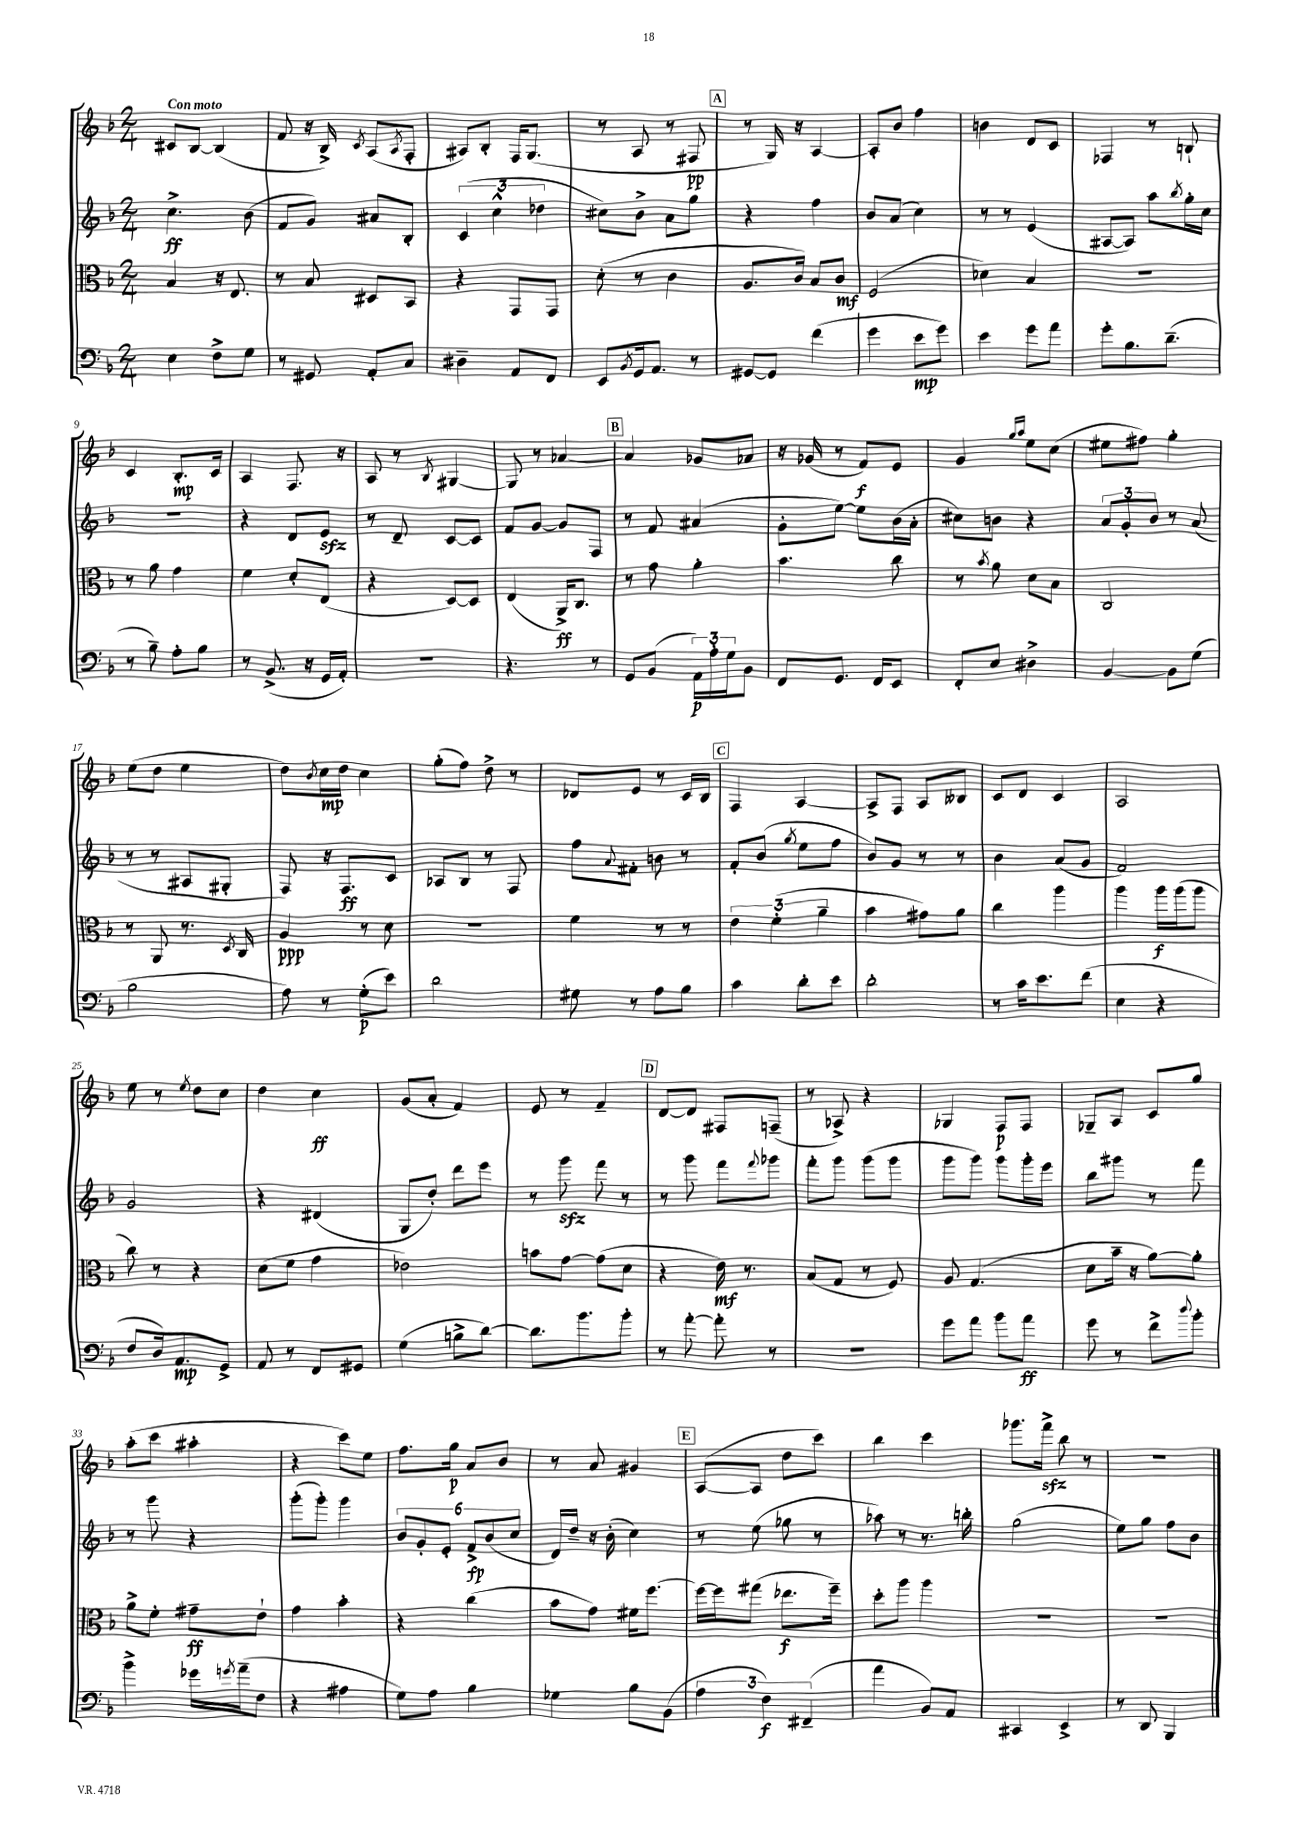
<<
\new StaffGroup <<
\new Staff = "s0" {
    \clef treble \key f \major \numericTimeSignature \time 2/4 \tempo "Con moto"
    cis'8 bes8~ bes4( |
    f'8 r16 bes16->) \acciaccatura { c'8 } a8( \acciaccatura { a8 } f8-. |
    ais8) bes8-. f16 g8.( |
    r8 a8 r8 fis8\pp |
    \mark \markup { \box "A" } r8 g16) r16 a4~ |
    a8-. bes'8 f''4 |
    b'4 d'8 c'8 |
    fes4 r8 b8-! |
    c'4 bes8.-.\mp c'16 |
    a4 f8. r16 |
    a8 r8 \acciaccatura { bes8 } gis4~ |
    gis8 r8 aes'4~ |
    \mark \markup { \box "B" } aes'4 ges'8 aes'8 |
    r16 ges'16( r8 f'8\f) e'8 |
    g'4 \grace { g''16 a''16 } e''8 c''8( |
    eis''8 fis''8) g''4-. |
    e''8( d''8 e''4 |
    d''8) \acciaccatura { bes'8 } c''16\mp d''16 c''4 |
    g''8-.( f''8) d''8-> r8 |
    des'8 e'8 r8 c'16 bes16 |
    \mark \markup { \box "C" } f4 a4~ |
    a8-> f8 a8 beses8 |
    c'8 d'8 c'4 |
    a2 |
    e''8 r8 \acciaccatura { e''8 } d''8 c''8 |
    d''4 c''4\ff |
    g'8( a'8-. f'4) |
    e'8 r8 f'4-- |
    \mark \markup { \box "D" } d'8~ d'8 fis8 f8--( |
    r8 aes8->) r4 |
    ges4 f8\p f8 |
    ges8-- a8 c'8 g''8 |
    a''8-.( c'''8 ais''4-. |
    r4 c'''8) e''8 |
    f''8. g''16\p a'8 bes'8 |
    r8 a'8 gis'4 |
    \mark \markup { \box "E" } a8~( a8 d''8 c'''8) |
    bes''4 c'''4 |
    ges'''8. f'''16->\sfz bes''8 r8 |
    r2 \bar "|." |
}
\new Staff = "s1" {
    \clef treble \key f \major \numericTimeSignature \time 2/4
    c''4.->\ff bes'8( |
    f'8 g'8) ais'8 bes8-. |
    \tuplet 3/2 { c'4( c''4-^ des''4 } |
    cis''8) bes'8-> a'8 g''8 |
    \mark \markup { \box "A" } r4 f''4 |
    bes'8 a'8( c''4) |
    r8 r8 e'4( |
    ais8~ ais8) a''8 \acciaccatura { bes''8 } g''16-. c''16 |
    r2 |
    r4 d'8 e'8\sfz |
    r8 d'8-- c'8~ c'8 |
    f'8 g'8~ g'8 f8 |
    \mark \markup { \box "B" } r8 f'8 ais'4( |
    g'8-. e''8~) e''8 bes'16( a'16-. |
    cis''8) b'8 r4 |
    \tuplet 3/2 { a'8 g'8-. bes'8 } r8 a'8( |
    r8 r8 ais8 gis8-. |
    f8) r16 f8.\ff c'8 |
    aes8 bes8 r8 f8 |
    f''8 \appoggiatura { a'8 } fis'8-. b'8 r8 |
    \mark \markup { \box "C" } f'8-. bes'8( \acciaccatura { g''8 } e''8 f''8 |
    bes'8) g'8 r8 r8 |
    bes'4 a'8( g'8 |
    f'2) |
    g'2 |
    r4 dis'4( |
    g8 d''8-.) d'''8 e'''8 |
    r8 g'''8\sfz f'''8 r8 |
    \mark \markup { \box "D" } r8 g'''8 f'''8 \appoggiatura { f'''8 } ges'''8 |
    f'''8-. g'''8 g'''8( g'''8 |
    g'''8 g'''8) g'''8 g'''16-. e'''16 |
    bes''8 gis'''8 r8 f'''8 |
    r8 g'''8 r4 |
    g'''8-.( g'''8-.) g'''4 |
    \tuplet 6/4 { bes'8 g'8-. e'8-. f'8->\fp bes'8( c''8 } |
    d'16) d''16-- r16 bes'16-.( c''4) |
    \mark \markup { \box "E" } r8 e''8( ges''8 r8 |
    aes''8) r8 r8. b''16-. |
    g''2( |
    e''8) g''8 f''8 bes'8 \bar "|." |
}
\new Staff = "s2" {
    \clef alto \key f \major \numericTimeSignature \time 2/4
    bes4 r16 e8. |
    r8 bes8 dis8 bes,8 |
    r4 g,8 g,8 |
    d'8-.( r8 c'4 |
    \mark \markup { \box "A" } a8. c'16) bes8 c'8\mf |
    f2( |
    des'4) bes4 |
    R2 |
    r8 a'8 g'4 |
    f'4 d'8-. e8( |
    r4 d8~) d8 |
    e4( a,16->\ff) c8. |
    \mark \markup { \box "B" } r8 g'8 a'4-. |
    bes'4. c''8 |
    r8 \acciaccatura { bes'8 } a'8 d'8 bes8 |
    c2 |
    r8 a,8 r8. \acciaccatura { d8 } c16 |
    a4\ppp r8 d'8 |
    R2 |
    f'4 r8 r8 |
    \mark \markup { \box "C" } \tuplet 3/2 { e'4 f'4-.( a'4-- } |
    bes'4 gis'8) a'8 |
    c''4 a''4 |
    a''4 a''16\f a''16( a''8 |
    c''8) r8 r4 |
    d'8( f'8 g'4 |
    ees'2) |
    b'8 g'8~ g'8( d'8 |
    \mark \markup { \box "D" } r4 e'16\mf) r8. |
    bes8( g8 r8 f8) |
    a8 g4.( |
    d'8 bes'16-- r16 a'8~) a'8-. |
    a'8-> f'8-. gis'8--\ff e'8-! |
    g'4 bes'4-. |
    r4 c''4( |
    bes'8 g'8) fis'16 f''8.~ |
    \mark \markup { \box "E" } f''16~ f''16 gis''8( ees''8.\f f''16--) |
    d''8-. a''8 a''4 |
    R2 |
    R2 \bar "|." |
}
\new Staff = "s3" {
    \clef bass \key f \major \numericTimeSignature \time 2/4
    e4 f8-> g8 |
    r8 gis,8 a,8-. c8 |
    dis4-- a,8 f,8 |
    e,8 \acciaccatura { bes,8 } g,16 a,8. r8 |
    \mark \markup { \box "A" } gis,8~ gis,8 f'4( |
    g'4 e'8\mp g'8) |
    e'4 g'8 a'8 |
    g'8-. bes8. d'8.--( |
    r8 bes8--) a8-. bes8 |
    r8 bes,8.->( r16 g,16 a,16-.) |
    R2 |
    r4. r8 |
    \mark \markup { \box "B" } g,8 bes,8( \tuplet 3/2 { a,16\p) a16-. g16 } bes,8 |
    f,8 g,8. f,16 e,8 |
    f,8-. e8 dis4-> |
    bes,4~ bes,8 g8( |
    bes2 |
    a8) r8 g8-.\p( e'8) |
    d'2 |
    gis8 r8 a8 bes8 |
    \mark \markup { \box "C" } c'4 d'8-. e'8 |
    d'2-. |
    r8 c'16 e'8. f'8( |
    e4 r4 |
    f8 d16) a,8.\mp g,8-> |
    a,8 r8 f,8 gis,8 |
    g4( b8-> d'8~) |
    d'8. bes'8. bes'8-. |
    \mark \markup { \box "D" } r8 a'8~-. a'8-. r8 |
    R2 |
    g'8 a'8 bes'8 a'8\ff |
    g'8 r8 f'8-> \appoggiatura { d''8 } bes'8-. |
    bes'4-> ges'16 \acciaccatura { g'8 } a'16--( f8 |
    r4 ais4 |
    g8) a8 bes4 |
    ges4 bes8 bes,8( |
    \mark \markup { \box "E" } \tuplet 3/2 { a4 f4\f) fis,4--( } |
    a'4 bes,8) a,8 |
    cis,4 e,4-> |
    r8 d,8 bes,,4 \bar "|." |
}
>>
>>
